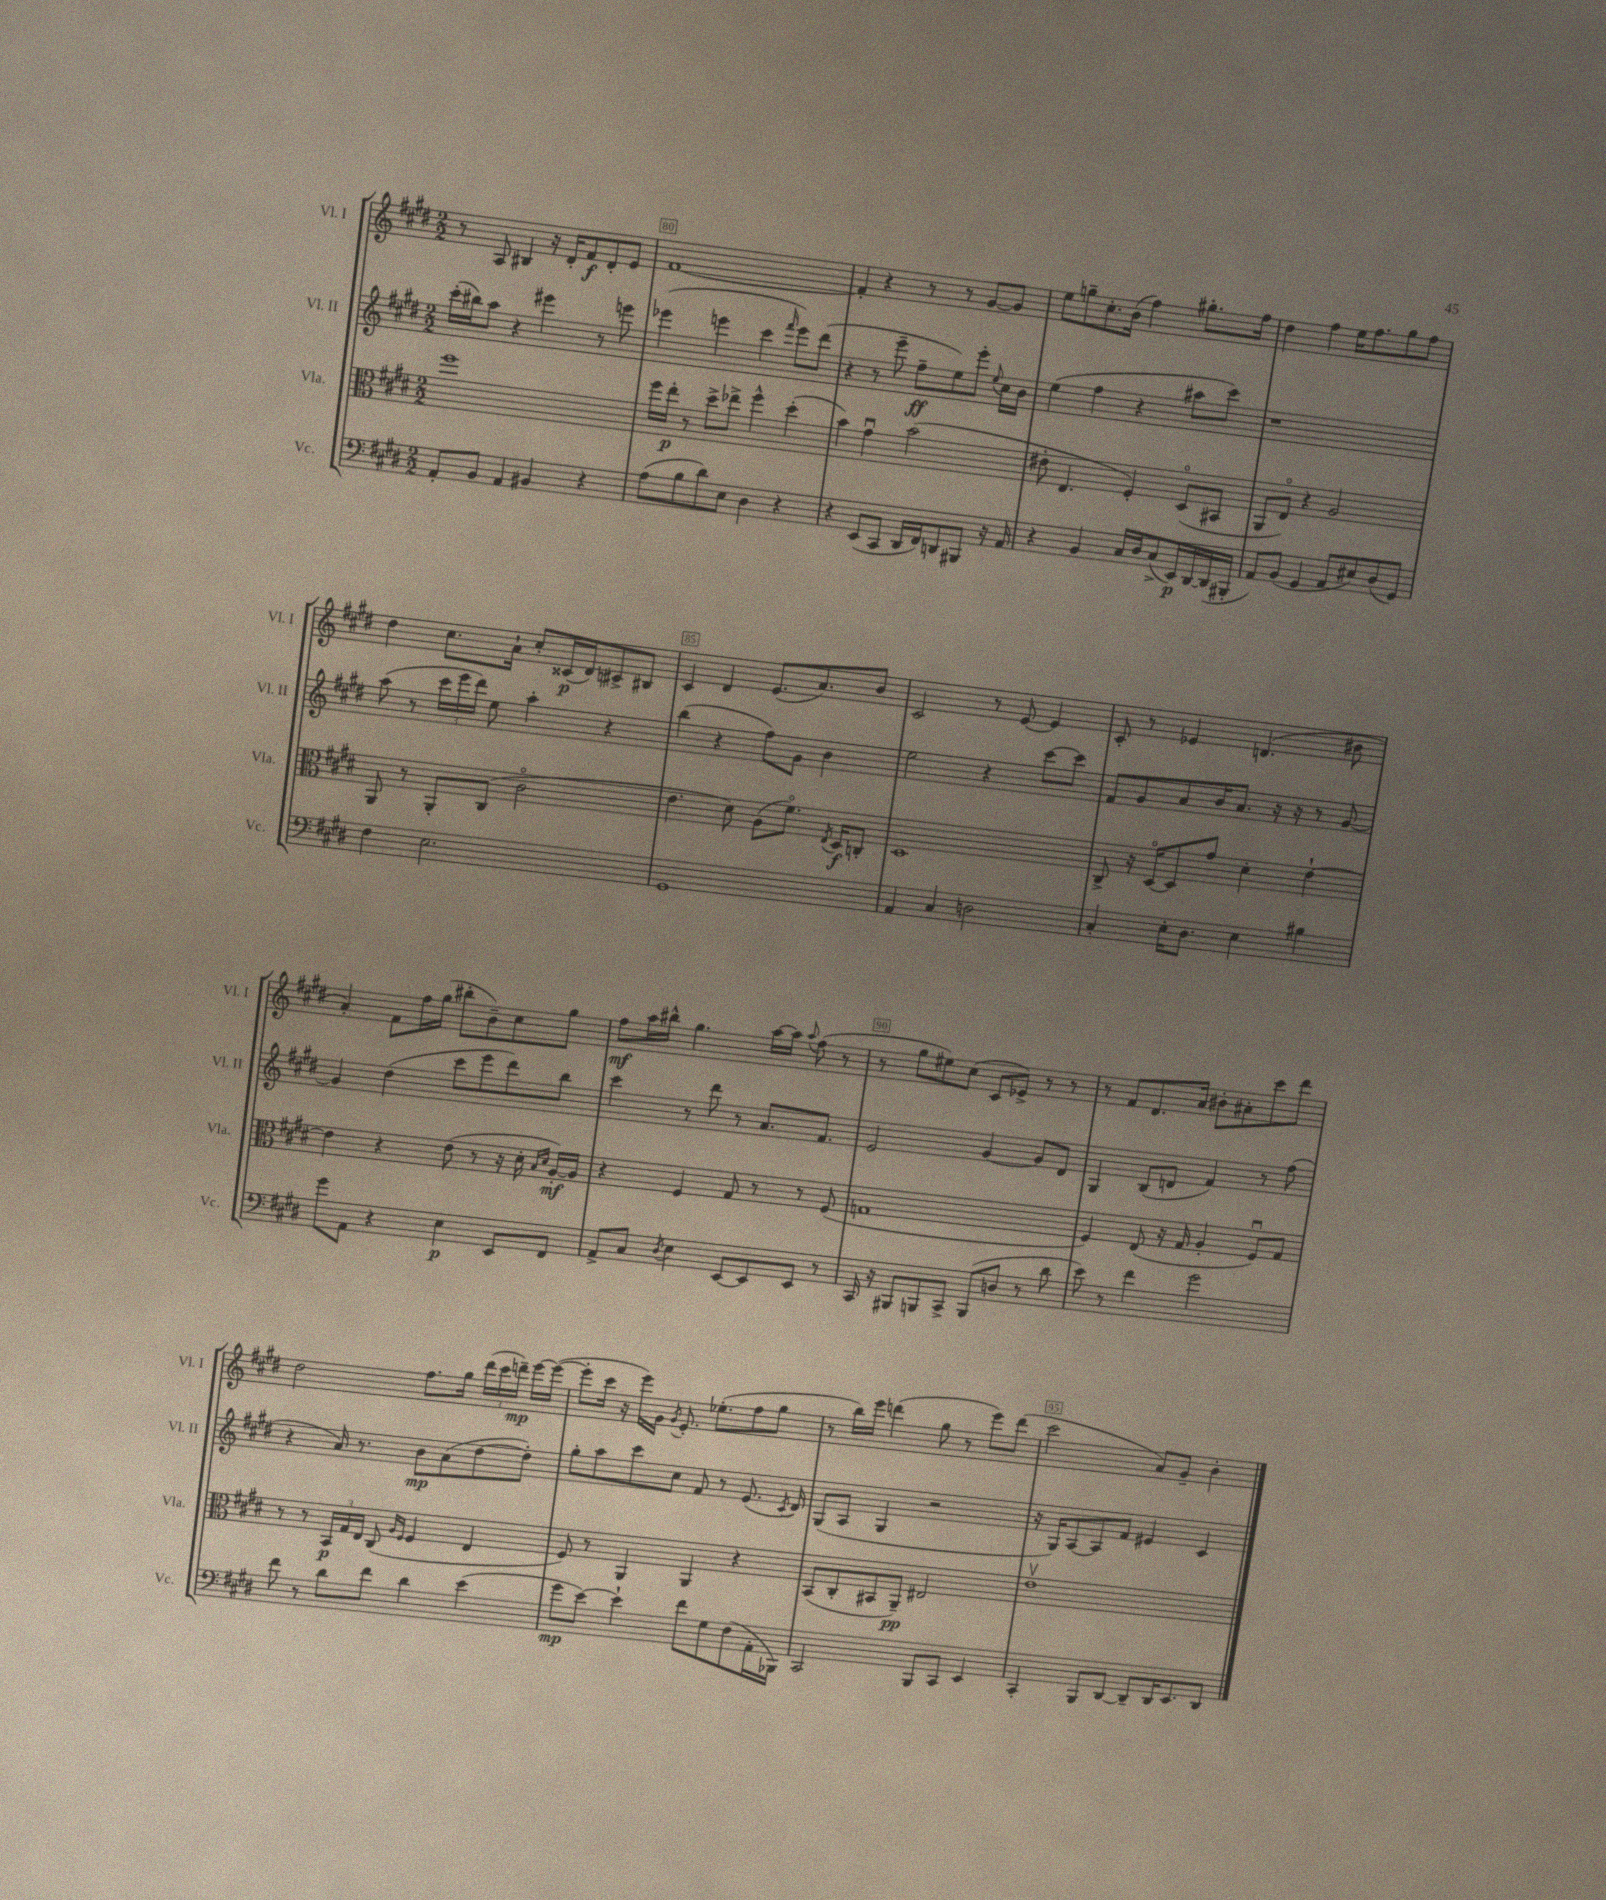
<<
\new StaffGroup <<
\new Staff = "s0" \with { instrumentName = "Vl. I" shortInstrumentName = "Vl. I" } {
    \clef treble \key e \major \numericTimeSignature \time 2/2
    \autoBeamOff r8 a8 bis4 r16 dis'16[-. fis'8\f dis'8-. e'8] |
    fis'1~ |
    fis'4-. r4 r8 r8 gis'8[~ gis'8] |
    e''8[ g''8-- cis''8.-. b'16]( fis''4) gis''8.[-. fis''16] |
    dis''4 fis''4 e''16[ fis''8. gis''8 fis''8] |
    dis''4 cis''8.[ a'16]-! cis''8[-. cisis'16\p( dis'16) cis'8-> bis8] |
    cis'4 dis'4 e'8.[( a'8.) b'8] |
    cis'2 r8 e'8~ e'4 |
    cis'8-. r8 ees'4 d'4.( bis'8 |
    a'4-.) fis'8[ fis''16 gis''16]( bis''8[-. b'8--) cis''8 gis''8] |
    fis''8[\mf a''16 bis''16]-^ gis''4. a''16[~ a''16] \appoggiatura { a''8 } fis''8( r8 |
    r8 gis''8[ eis''8) cis''8]( cis'8[ ees'8]->) r8 r8 |
    r8 fis'8[ dis'8. a'16] bis'8[-. ais'8-. cis'''8 dis'''8] |
    dis''2 fis''8.[ gis''16] \tuplet 3/2 { dis'''16[( cis'''16 d'''16]--\mp) } e'''16[~ e'''16]~( |
    e'''8[-. cis'''16] r16 e'''16[) gis'16] \acciaccatura { gis'8 } e'8.-. ees''8.[-.( fis''8 gis''8] |
    r8 b''16[) e'''16] d'''4( gis''8 r8 e'''8[) d'''8]( |
    cis'''2 a'8[) gis'8]-- b'4-. \bar "|." |
}
\new Staff = "s1" \with { instrumentName = "Vl. II" shortInstrumentName = "Vl. II" } {
    \clef treble \key e \major \numericTimeSignature \time 2/2
    \autoBeamOff cis'''16[-.( bis''16) a''8] r4 eis'''4 r8 e'''8 |
    ees'''4( e'''4 cis'''4 \grace { fis'''16 } e'''8[) dis'''8]( |
    r4 r8 e'''8-- fis''8[--\ff e''8) e'''8]-. \appoggiatura { e''8 } cis''16[ b'16] |
    e''4( fis''4 r4 ais''8[ cis'''8]) |
    r1 |
    a''8( r8 \tuplet 3/2 { cis'''16[ e'''16 dis'''16]) } e''8 a''4-. r4 |
    b''4( r4 fis''8[) gis'8] b'4 |
    e''2 r4 cis'''8[~ cis'''8] |
    fis'8[ gis'8 a'8 b'16 a'8.] r16 r16 r8 gis'8~ |
    gis'4 dis''4( cis'''8[ e'''8 dis'''8) b''8] |
    cis'''4 r8 dis'''8 r8 a'8.[ fis'8.] |
    e'2 gis'4~ gis'8[ dis'8] |
    gis4 b8[( d'8] fis'4) r8 fis''8( |
    r4 a'16) r8. b'8[\mp a'8( dis''8~ dis''8]-.) |
    gis''8[-. a''8 cis'''8 cis''8] fis'8 r8 e'8.( \acciaccatura { cis'8 } dis'16) |
    gis8[( a8] gis4 r2 |
    r16 gis16[) a8~ a8 fis'8] eis'4 cis'4 \bar "|." |
}
\new Staff = "s2" \with { instrumentName = "Vla." shortInstrumentName = "Vla." } {
    \clef alto \key e \major \numericTimeSignature \time 2/2
    \autoBeamOff fis''1 |
    fis''16[ e''16]-.\p r8 dis''8[-> ees''8]-> fis''4-^ dis''4-.( |
    b'4) gis'4\downbow b'2( |
    eis'8-. e4. fis4-.) dis8[\flageolet( bis,8] |
    a,8[ e8]\flageolet) r4 a2 |
    a,8 r8 a,8[-. cis8]( cis'2\flageolet |
    e'4. dis'8) a8[( fis'8.]\flageolet) \acciaccatura { e8 } dis16[\f c8]-. |
    dis1 |
    cis8-> r16 dis16[~\flageolet dis8 gis'8] dis'4-. e'4~-! |
    e'4 r4 e'8( r8 r16 dis'16-. \grace { b16[ dis'16] } a16[~-.\mf) a16] |
    r4 fis4 gis8 r8 r8 fis8( |
    g1 |
    fis4) e8( r16 gis16 a4-. fis8[\downbow) gis8] |
    r8 r8 \tuplet 3/2 { b,16[\p gis16 e16] } cis8( \grace { a16[ fis16] } fis4 e4 |
    fis8) r8 a,4 a,4 r4 |
    b,8[( cis8-. bis,8 a,8]--\pp) eis2 |
    e'1\upbow \bar "|." |
}
\new Staff = "s3" \with { instrumentName = "Vc." shortInstrumentName = "Vc." } {
    \clef bass \key e \major \numericTimeSignature \time 2/2
    \autoBeamOff a,8[-. b,8] a,4 bis,4 r4 |
    a8[( b8 dis'8) e8] dis4 r4 |
    r4 e,8[( cis,8] dis,16[ fis,16) d,8 bis,,8] r16 a,16 |
    r4 b,4 cis16[ dis16 cis8->( e,16\p) dis,16~ dis,16( bis,,16]-. |
    a,8[) b,8]( gis,4 a,8[ eis8) dis8( gis,8]) |
    fis4 e2. |
    gis,1 |
    a,4 cis4 d2 |
    cis4-. e16[-. dis8.] e4 bis4 |
    gis'8[ a,8] r4 e4\p e,8[ fis,8] |
    a,8[-> cis8] \acciaccatura { dis8 } e4 e,8[~ e,8 e,8] r8 |
    cis,16 r16 bis,,8[ b,,8 cis,8]-> b,,8[( d8] r8 dis'8 |
    e'8) r8 fis'4 gis'2 |
    fis'8 r8 dis'8[ fis'8] dis'4 e'4( |
    gis'8[\mp e'8]~) e'4-! fis'8[ gis8 fis8( a,16-. bes,,16]) |
    cis,2 b,,8[ cis,8] e,4 |
    cis,4-. b,,8[ dis,8]~ dis,8[-- dis,16 e,8. dis,8] \bar "|." |
}
>>
>>
\layout { \context { \Score currentBarNumber = #79 \override BarNumber.break-visibility = ##(#f #t #t) barNumberVisibility = #(every-nth-bar-number-visible 5) \override BarNumber.stencil = #(make-stencil-boxer 0.1 0.3 ly:text-interface::print) } }
